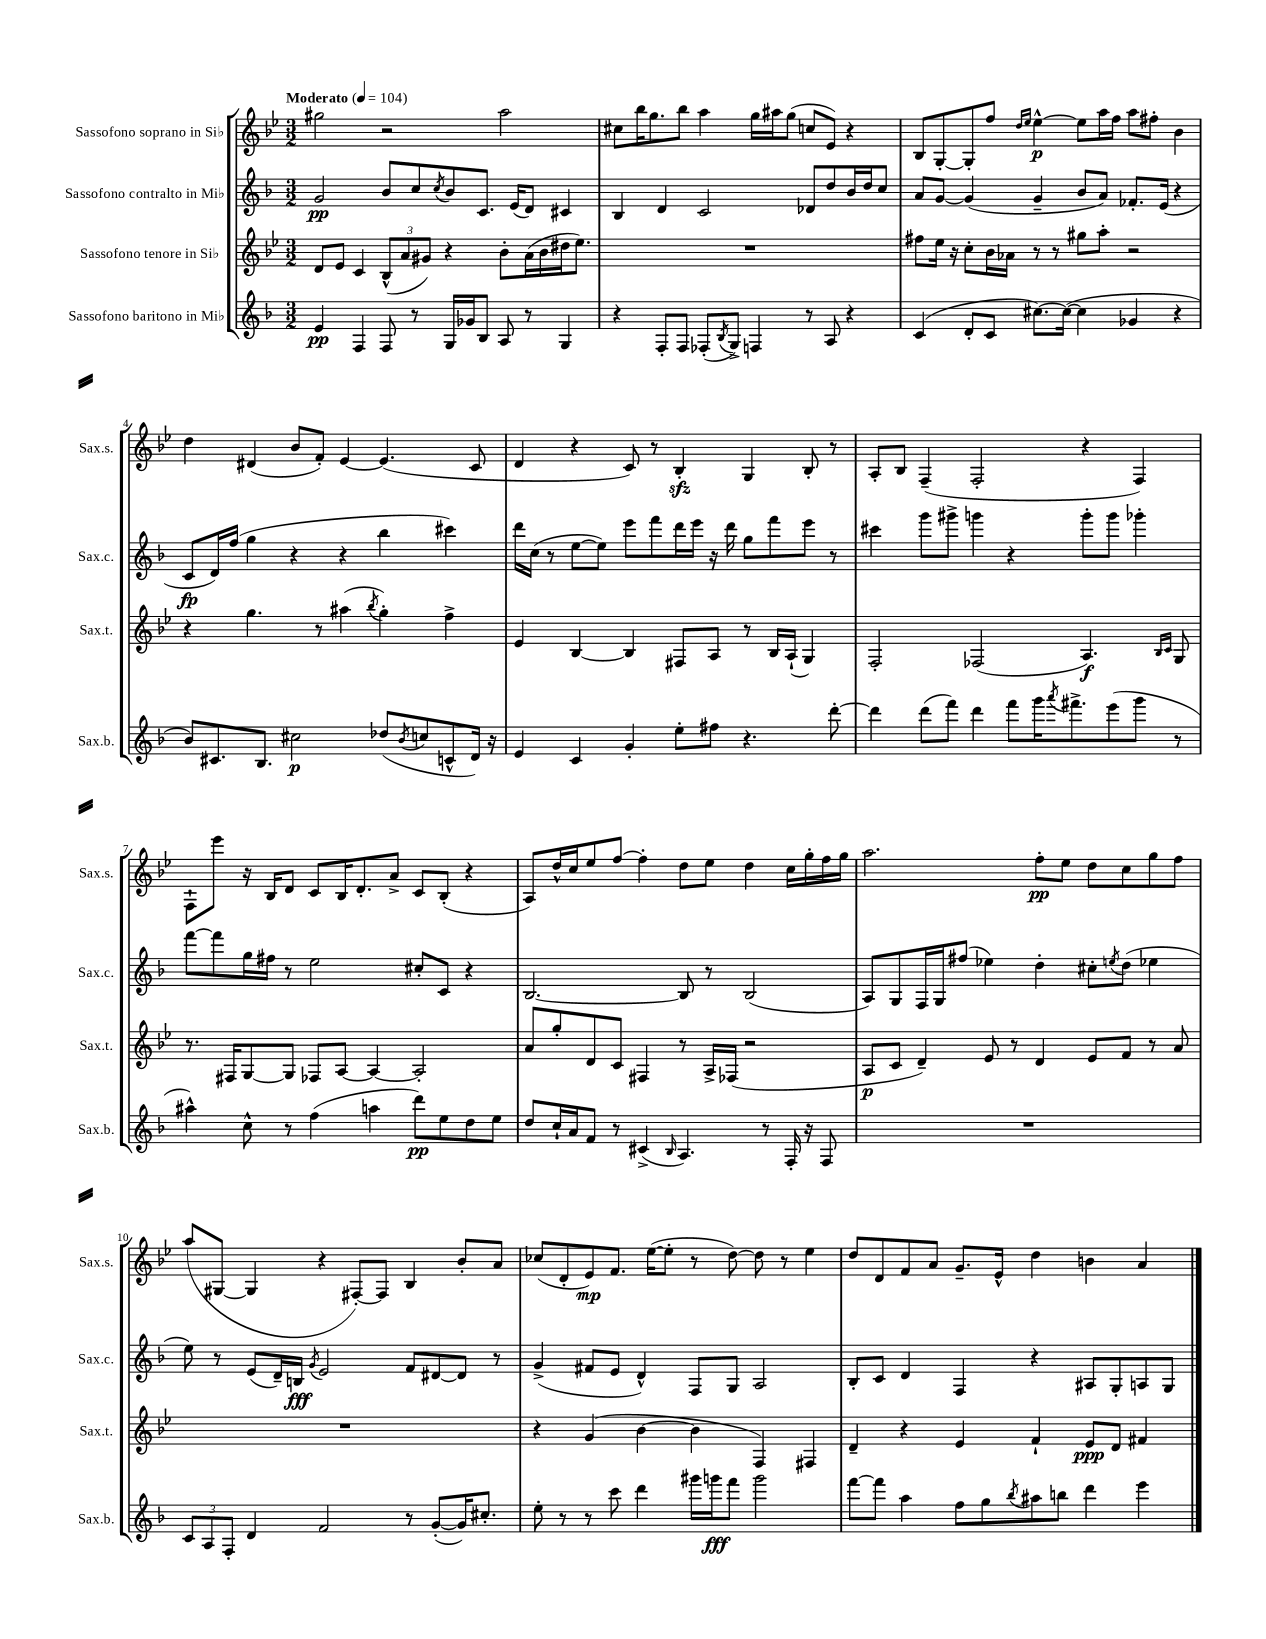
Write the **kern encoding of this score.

**kern	**kern	**kern	**kern
*staff4	*staff3	*staff2	*staff1
*clefG2	*clefG2	*clefG2	*clefG2
*k[b-]	*k[b-e-]	*k[b-]	*k[b-e-]
*M3/2	*M3/2	*M3/2	*M3/2
*MM104	*MM104	*MM104	*MM104
4e/	8d/L	2g/	2gg#\
.	8e-/J	.	.
4F/	4c/	.	.
8F/	(12B-^^/L	8b-/L	2r
.	12a/	.	.
8r	.	8cc/	.
.	12g#/J)	.	.
.	.	8qcc/	.
16G/LL	4r	8b-/	.
16g-/J	.	.	.
8B-/J	.	8.c/J	.
8A/	8b-'\L	.	2aa\
.	.	(16e/LK	.
8r	(16a\L	8d/J)	.
.	16b-\	.	.
4G/	16dd#\J	4c#/	.
.	8.ee-\J)	.	.
=	=	=	=
4r	1.r	4B-/	8cc#\L
.	.	.	16bb-\K
.	.	.	8.gg\
8F'/L	.	4d/	.
8F/J	.	.	8bb-\J
(8F-'/L	.	2c/	4aa\
8qB-/	.	.	.
8G^/J)	.	.	.
4F/	.	.	16gg\LL
.	.	.	16aa#\J
.	.	.	(8gg\J
8r	.	8d-/L	8cc/L
8A/	.	8dd/	8e-/J)
4r	.	16b-/L	4r
.	.	16dd/J	.
.	.	8cc/J	.
=	=	=	=
(4c/	8ff#\L	8a/L	8B-/L
.	16ee-\Jk	[8g/J	[8G'/
.	16r	.	.
8d'/L	8cc'\L	(4g/]	8G'/]
8c/J	16b-\L	.	8ff/J
.	16a-\JJ	.	.
.	.	.	16qqdd/LL
.	.	.	16qqee-/JJ
[8.cc#\L)	8r	4g~/	[4ee-^^\
.	8r	.	.
(16cc#\_Jk	.	.	.
4cc#\]	8gg#\L	8b-/L	8ee-\]L
.	8aa'\J	8a/J)	16aa\L
.	.	.	16ff\JJ
4g-/	2r	8.f-'/L	8aa\L
.	.	.	8ff#'\J
.	.	(16e/Jk	.
4r	.	4r	4b-\
=	=	=	=
8b-/L)	4r	8c/L	4dd\
8.c#/	.	16d/L)	.
.	.	(16ff/JJ	.
.	4.gg\	4gg\	(4d#/
8.B-/J	.	.	.
2cc#\	.	4r	8b-/L
.	8r	.	8f'/J)
.	(4aa#\	4r	[4e-/
.	8qbb-/	.	.
(8dd-/L	4gg'\)	4bb-\	(4.e-/]
8qb-/	.	.	.
8cc/	.	.	.
8c^^/	4ff^\	4ccc#\)	.
16d/Jk)	.	.	8c/
16r	.	.	.
=	=	=	=
4e/	4e-/	16ddd\LL	4d/
.	.	(16cc\JJ	.
.	.	8r	.
4c/	[4B-/	[8ee\L	4r
.	.	8ee\]J)	.
4g'/	4B-/]	8eee\L	8c/)
.	.	8fff\	8r
8ee'\L	8F#/L	16ddd\L	4B-'/
.	.	16eee\JJ	.
8ff#\J	8A/J	16r	.
.	.	16ddd\	.
4.r	8r	8gg\L	4G/
.	16B-/LL	8fff\	.
.	(16A`/JJ	.	.
.	4G/)	8eee\J	8B-'/
[8ddd'\	.	8r	8r
=	=	=	=
4ddd\]	2F'/	4ccc#\	8A'/L
.	.	.	8B-/J
(8ddd\L	.	8ggg\L	(4F~/
8fff\J)	.	8ggg#^\J	.
4ddd\	(2F-/	4ggg\	2F'/
8fff\L	.	4r	.
16ggg\K	.	.	.
8qaaa/	.	.	.
8.fff#^\	.	.	.
.	4.A/)	8ggg'\L	4r
(8eee\	.	8ggg\J	.
8ggg\J	.	4ggg-'\	4F/)
.	16qqB-/LL	.	.
.	16qqc/JJ	.	.
8r	8G/	.	.
=	=	=	=
4aa#^^\)	8.r	[8fff\L	8F`\L
.	.	8fff\]	8eee-\J
.	16F#/LK	.	.
8cc^^\	[8G/	16gg\L	16r
.	.	16ff#\JJ	16B-/LK
8r	8G/]J	8r	8d/J
(4ff\	8F-/L	2ee\	8c/L
.	[8A/J	.	16B-/K
.	.	.	8.d'/
4aa\	4A/_	.	.
.	.	.	8a^/J
8ddd\L)	2A'/]	8cc#'/L	8c/L
8ee\	.	8c/J	(8B-'/J
8dd\	.	4r	4r
8ee\J	.	.	.
=	=	=	=
8dd/L	8a/L	[2.B-/	8A/L)
16cc`/L	8gg'/	.	16dd^^/L
16a/J	.	.	16cc/J
8f/J	8d/	.	8ee-/
8r	8c/J	.	[8ff/J
(4c#^/	4F#/	.	4ff'\]
16qqB-/	.	.	.
4.A/)	8r	8B-/]	8dd\L
.	16A^/LL	8r	8ee-\J
.	(16F-/JJ	.	.
.	2r	(2B-/	4dd\
8r	.	.	.
16F'/	.	.	16cc\LL
16r	.	.	16gg'\
8F/	.	.	16ff\
.	.	.	16gg\JJ
=	=	=	=
1.r	8A/L	8A/L)	2.aa\
.	8c/J	8G/	.
.	4d~/)	16F/L	.
.	.	16G/J	.
.	.	(8ff#/J	.
.	8e-/	4ee-\)	.
.	8r	.	.
.	4d/	4dd'\	8ff'\L
.	.	.	8ee-\J
.	8e-/L	8cc#'\L	8dd\L
.	.	8qee/	.
.	8f/J	(8dd\J	8cc\
.	8r	4ee-\	8gg\
.	8a/	.	8ff\J
=	=	=	=
12c/L	1.r	8ee\)	(8aa/L
12A/	.	.	.
.	.	8r	[8G#/J
12F'/J	.	.	.
4d/	.	(8e/L	4G#/]
.	.	16d~/L)	.
.	.	16B/JJ	.
.	.	8qg/	.
2f/	.	2e/	4r
.	.	.	[8F#'/L)
.	.	.	8F#/]J
8r	.	8f/L	4B-/
([8g'/L	.	[8d#/	.
16g/]K)	.	8d#/]J	8b-'/L
8.cc#'/J	.	.	.
.	.	8r	8a/J
=	=	=	=
8ee'\	4r	(4g^/	(8cc-/L
8r	.	.	8d'/
8r	(4g/	8f#/L	8e-/)
8ccc\	.	8e/J	8.f/J
4ddd\	[4b-\	4d^^/)	.
.	.	.	([16ee-\LK
.	.	.	8ee-'\]J
16ggg#\LL	4b-\]	8F/L	8r
16ggg\J	.	.	.
8fff\J	.	8G/J	[8dd\)
2ggg\	4F/)	2A/	8dd\]
.	.	.	8r
.	4F#/	.	4ee-\
=	=	=	=
[8fff\L	4d~/	8B-'/L	8dd/L
8fff\]J	.	8c/J	8d/
4aa\	4r	4d/	8f/
.	.	.	8a/J
8ff\L	4e-/	4F/	8.g~/L
8gg\	.	.	.
.	.	.	16e-^^/Jk
8qbb-/	.	.	.
8aa#\	4f`/	4r	4dd\
8bb\J	.	.	.
4ddd\	8e-/L	8A#/L	4b\
.	8d/J	8G'/	.
4eee\	4f#/	8A/	4a/
.	.	8G/J	.
==	==	==	==
*-	*-	*-	*-
